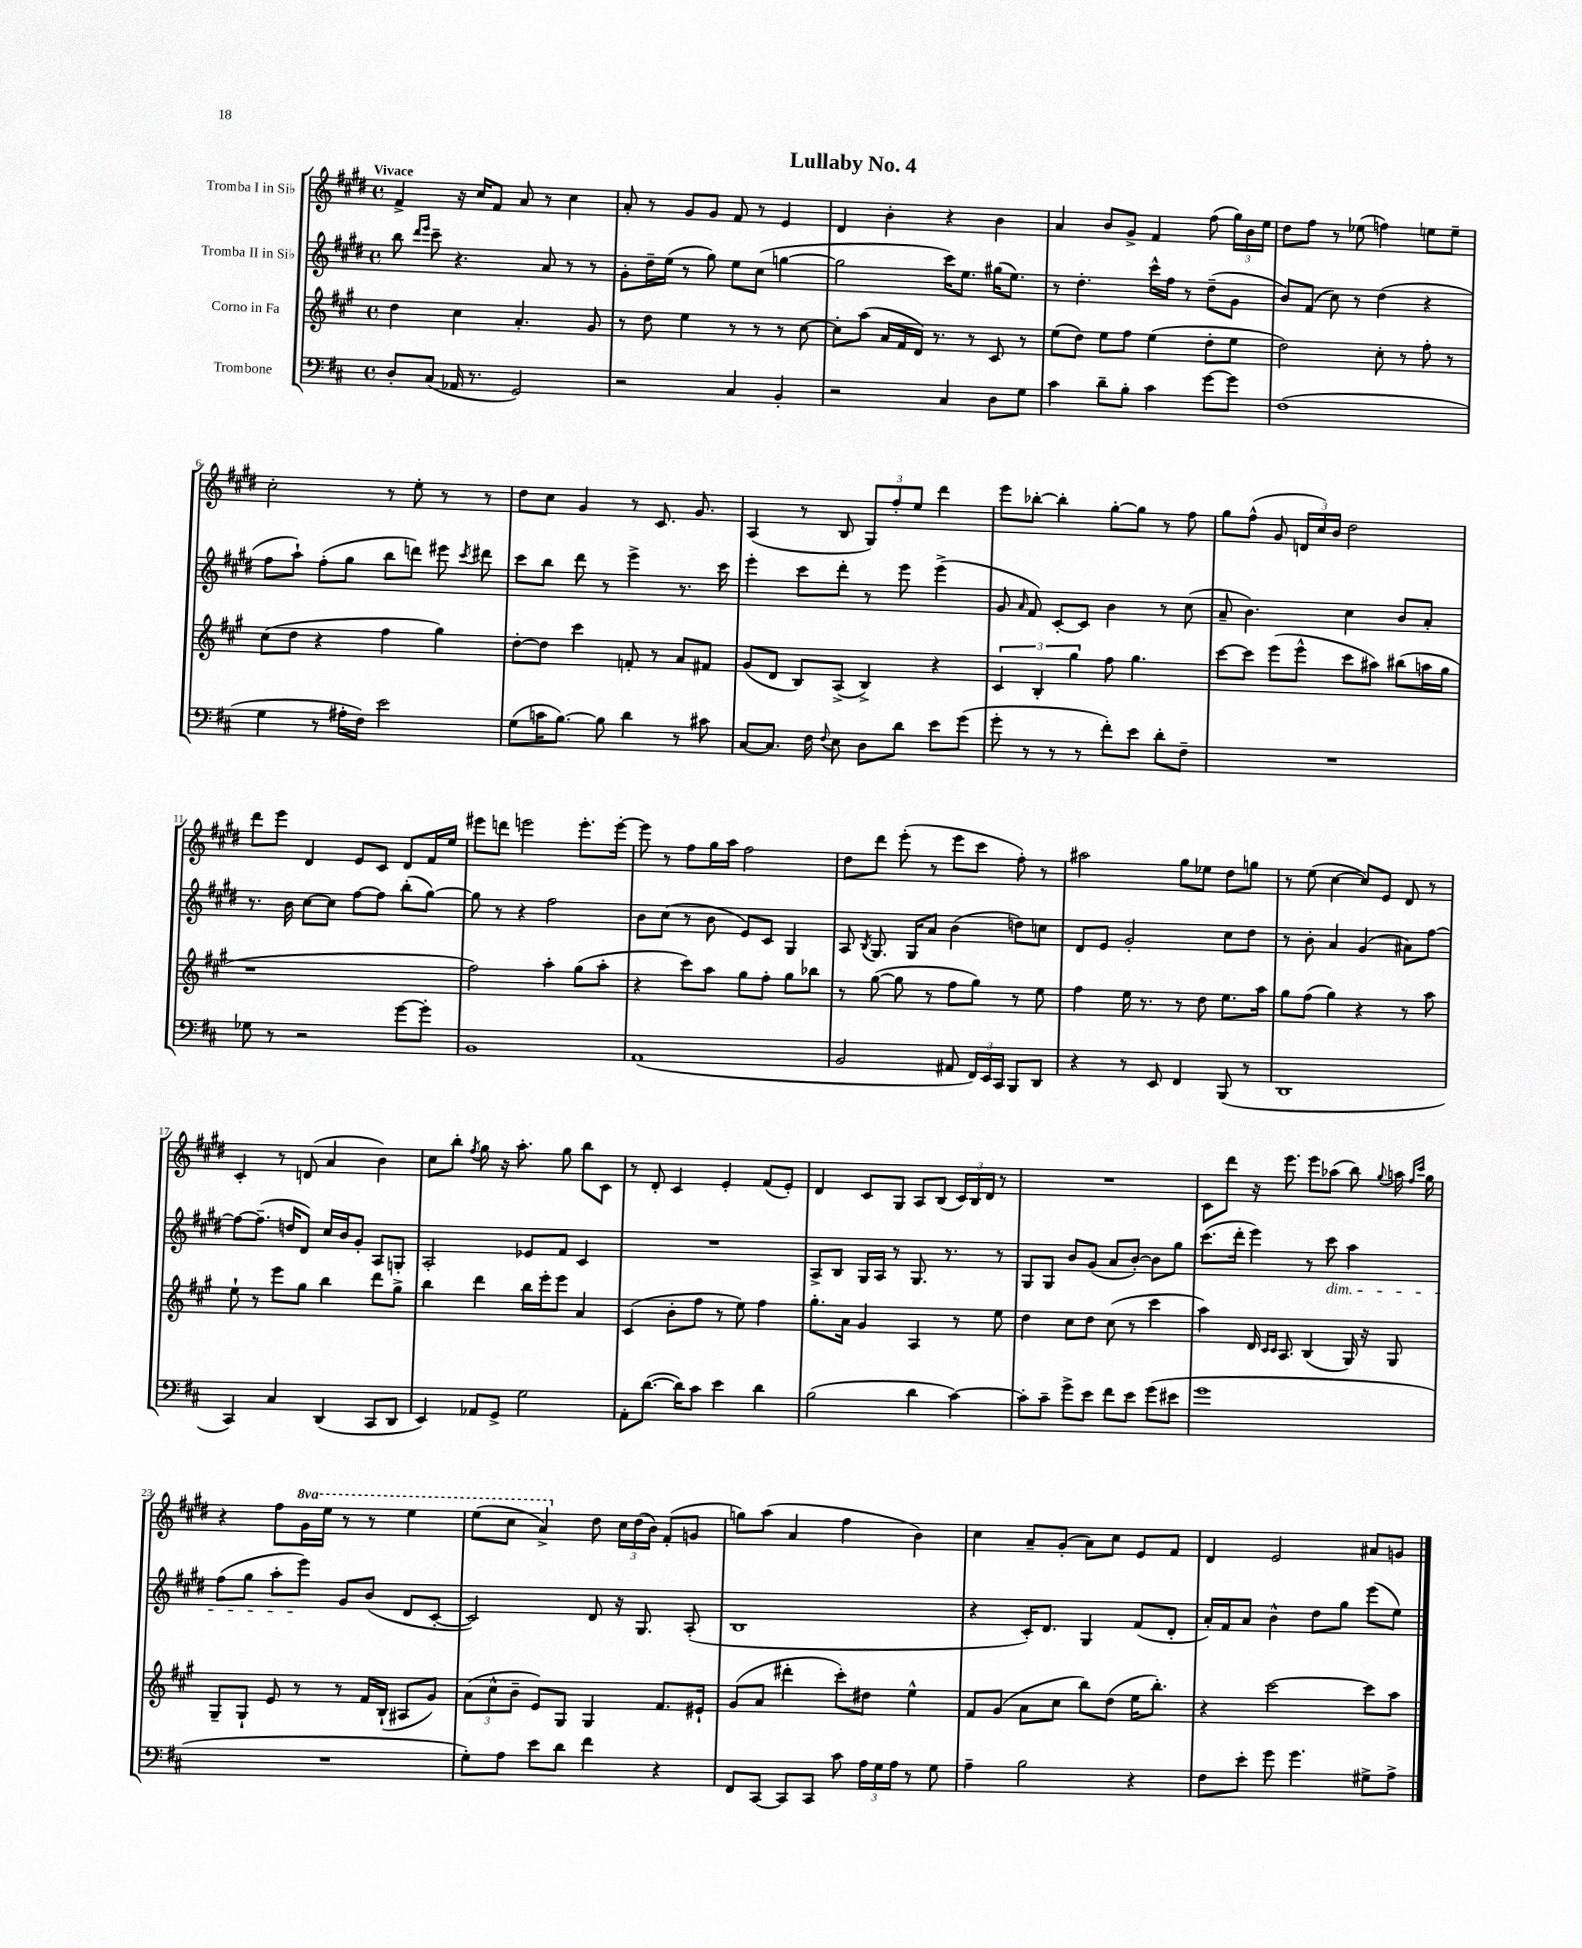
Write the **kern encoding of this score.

**kern	**kern	**kern	**kern
*staff4	*staff3	*staff2	*staff1
*clefF4	*clefG2	*clefG2	*clefG2
*k[f#c#]	*k[f#c#g#]	*k[f#c#g#d#]	*k[f#c#g#d#]
*M4/4	*M4/4	*M4/4	*M4/4
*met(c)	*met(c)	*met(c)	*met(c)
8D'	4dd	8bb	4f#^
.	.	16qqddd#	.
.	.	16qqeee	.
(8C#	.	8ccc#~	.
16AA-	4cc#	4.r	16r
8.r	.	.	16cc#
.	.	.	8f#
2GG)	4.a'	.	8a
.	.	8a	8r
.	.	8r	4cc#
.	8g#	8r	.
=	=	=	=
2r	8r	8g#'	8a'
.	8dd	16dd#~	8r
.	.	(16ee	.
.	4ee	8r	8g#
.	.	8gg#)	8g#
4C#	8r	8ee	8f#
.	8r	(8cc#	8r
4BB'	8r	[4gg	4e
.	[8cc#	.	.
=	=	=	=
2r	8cc#']	2gg]	4d#
.	(8aa	.	.
.	16a	.	4b'
.	16f#	.	.
.	16d)	.	.
.	8.r	.	.
4C#	.	16ccc#)	4r
.	.	8.ee	.
.	8r	.	.
8D	8c#	(16gg#	4b
.	.	8.ee)	.
8G	8r	.	.
=	=	=	=
4c#	(8ee	8r	4a
.	8dd)	4.dd#'	.
8d~	8ee	.	8b
8B'	8ff#	.	8g#^
4c#	(4ee	16ccc#^^	4f#
.	.	16ff#	.
.	.	8r	.
[8g	8dd'	(8dd#~	(8ff#
8g]	8ee	8g#	24gg#)
.	.	.	24b
.	.	.	24ee
=	=	=	=
(1F#	2dd)	8b)	8dd#
.	.	(8f#	8ff#
.	.	8cc#)	8r
.	.	8r	(8ee-
.	8cc#'	(4dd#	4ff)
.	8r	.	.
.	8ff#'	4r	8ee
.	8r	.	8ee~
=	=	=	=
4G	(8cc#	8ff#	2cc#'
.	8dd	8aa`)	.
8r	4r	(8ff#'	.
16A#'	.	8gg#	.
16F#)	.	.	.
2e	4ff#	8bb	8r
.	.	8ddd)	8ee'
.	4gg#)	8eee#	8r
.	.	8qccc#	.
.	.	8ddd#	8r
=	=	=	=
(8G	[8dd'	8ccc#	8dd#
16c	8dd]	8bb	8cc#
[8.B)	.	.	.
.	4ccc#	8ddd#	4g#
8B]	.	8r	.
4d	8f'	4eee^	8r
.	8r	.	8.c#
8r	8a	8.r	.
.	.	.	8.g#
8c#	8f#	.	.
.	.	16ccc#	.
=	=	=	=
[8C#	(8g#	4eee'	(4A
8.C#]	8d	.	.
.	8B)	8ccc#	8r
16F#	.	.	.
8qqF#	.	.	.
8E	(8A^	8ddd#'	8B
8D	4B^)	8r	12G#)
.	.	.	12ff#'
8d	.	8eee	.
.	.	.	12ee
8e	4r	(4eee^	4ddd#
(8g	.	.	.
=	=	=	=
8g'	6c#	8g#	8eee
.	.	16qqa	.
8r	.	8f#)	[8bb-'
.	6B'	.	.
8r	.	[8c#'	4bb-']
.	6gg#	.	.
8r	.	8c#]	.
8f#')	8ff#	4b	[8gg#'
8e	4.gg#	.	8gg#]
8d'	.	8r	8r
8F#~	.	(8cc#	8ff#
=	=	=	=
1r	[8ccc#	8a~	8gg#
.	8ccc#]	4.b)	(8ff#^^
.	(8eee	.	8g#
.	8eee^^	.	24d
.	.	.	24cc#)
.	.	.	24b
.	8ccc#	4cc#	2dd#
.	8aa#)	.	.
.	(8bb#	8b	.
.	16aa	8a'	.
.	16gg#	.	.
=	=	=	=
8G-	1r	8.r	8ddd#
8r	.	.	8eee
.	.	16b	.
2r	.	[8cc#	4d#
.	.	8cc#]	.
.	.	[8ff#	8e
.	.	8ff#]	8c#
[8g	.	(8bb'	8d#
8g']	.	[8gg#)	16f#
.	.	.	16ee
=	=	=	=
1BB	2ff#)	8gg#]	8eee#
.	.	8r	8ddd
.	.	4r	2eee
.	4aa'	2ff#	.
.	(8gg#	.	8.eee'
.	8aa'	.	.
.	.	.	[16eee'
=	=	=	=
(1AA	4r	8b	8eee]
.	.	(8cc#	8r
.	8ccc#)	8r	8ff#
.	8aa	8b	16gg#
.	.	.	16aa
.	8gg#	8e)	2ff#
.	8ff#'	8c#	.
.	8gg#	4G#	.
.	8bb-	.	.
=	=	=	=
2BB	8r	8A	8dd#
.	.	8qB	.
.	([8gg#	8.G#	8ddd#
.	8gg#]	.	(8eee'
.	.	16G#	.
.	8r	8a	8r
8AA#	8ff#	(4b	8eee
24FF#)	8gg#)	.	8ccc#
24EE	.	.	.
24CC#	.	.	.
8BBB	8r	8dd)	8ff#')
8DD	8ee	8cc	8r
=	=	=	=
4r	4ff#	8d#	2aa#
.	.	8e	.
8r	16ee	2g#'	.
.	8.r	.	.
8EE	.	.	.
4FF#	8r	.	8gg#
.	8dd	.	8ee-
(8BBB	8.ee	8cc#	8dd#
8r	.	8dd#	8gg
.	16aa	.	.
=	=	=	=
1DD	8gg#	8r	8r
.	(8ff#	8b'	(8ee
.	4gg#)	4a	[4cc#
.	4r	(4g#	8cc#])
.	.	.	8e
.	8r	8a#)	8d#
.	8aa	[8ff#	8r
=	=	=	=
4CC#)	8ee`	8ff#_	4c#'
.	8r	(8.ff#~]	.
4C#	8eee	.	8r
.	.	16dd	.
.	8gg#	8d#)	(8d
(4DD	4bb	16cc#	4a
.	.	16b	.
.	.	8g#'	.
8CC#	8ddd	8A	4b)
8DD	8gg#^	8G'	.
=	=	=	=
4EE)	4bb	2A'	8cc#
.	.	.	8bb'
.	.	.	8qff#
8AA-	4ddd	.	8gg#
8GG^	.	.	16r
.	.	.	8.aa'
2G	16bb	8e-	.
.	16eee'	.	.
.	8eee	8f#	8gg#
.	4a	4c#	8bb
.	.	.	8c#
=	=	=	=
8AA'	(4c#	1r	8r
([8.d	.	.	8d#'
.	8b'	.	4c#
16d])	.	.	.
8c#	8ff#	.	.
4e	8r	.	4e'
.	8ee)	.	.
4d	4ff#	.	(8f#
.	.	.	8e')
=	=	=	=
(2B	8.gg#'	8A^	4d#
.	.	8B	.
.	16a	.	.
.	4g#	16G#	8c#
.	.	16A	.
.	.	8r	8G#
4d	4A	8.G#	8A
.	.	.	(8B
.	.	8.r	.
[4c#)	8r	.	24c#)
.	.	.	24B
.	.	.	24d#
.	8ee	8r	8r
=	=	=	=
8c#']	4dd	8G#	1r
8c#~	.	8G#	.
8g^	8cc#	8b	.
8e	8dd	(8g#	.
8f#	(8cc#	8a	.
8e	8r	[8b')	.
(8g	4ccc#	8b]	.
8e#	.	8gg#	.
=	=	=	=
1g	4aa)	(8.ccc#	8c#
.	.	.	8ddd#
.	.	16ddd#'	.
.	16d	4eee)	16r
.	16qqc#	.	.
.	16qqc#	.	.
.	8.A	.	8.eee
.	(4B	8r	8eee
.	.	8ccc#	(8aa-
.	16G#)	4aa	8bb)
.	16r	.	.
.	.	.	8qqgg#
.	8G#	.	16aa
.	.	.	16qqff#
.	.	.	16qqccc#
.	.	.	16gg#
=	=	=	=
1r	8G#~	(8ff#	4r
.	8G#`	8gg#	.
.	8e	8aa'	8ff#
.	8r	8eee)	16gg#
.	.	.	16eee
.	8r	8g#	8r
.	16f#	(8b	8r
.	(16B`	.	.
.	8A#	8d#	4eee
.	8g#)	[8c#'	.
=	=	=	=
8G')	(12a	2c#])	(8eee
.	12cc#^^	.	.
8A	.	.	8ccc#
.	12b~	.	.
8e	8e)	.	4aa^)
8d	8G#	.	.
4f#	4G#	8d#	8dd#
.	.	16r	24cc#
.	.	.	(24dd#
.	.	8.G#	.
.	.	.	24b)
4r	8.f#	.	(8f#'
.	.	(8A'	8g
.	16e#`	.	.
=	=	=	=
8FF#	(8g#	1B	8gg)
[8CC#	8a	.	(8aa
8CC#]	4ddd#'	.	4a
8CC#	.	.	.
8c#	8ccc#')	.	4ff#
24A	8dd#	.	.
24G	.	.	.
24A	.	.	.
8r	4ee^^	.	4b)
8G	.	.	.
=	=	=	=
4A~	8f#	4r	4cc#
.	(8g#	.	.
2B	8a	16c#')	8a~
.	.	8.d#	.
.	8cc#	.	(8g#'
.	8bb)	4G#	8a)
.	(8dd	.	8cc#
4r	16ee	(8f#	8e
.	8.bb')	.	.
.	.	8d#'	8f#
=	=	=	=
8F#	4r	16a')	4d#
.	.	16f#	.
8e'	.	8a	.
8g	[2ccc#	4b^^	2e
4.g	.	.	.
.	.	8dd#	.
.	.	8gg#	.
8G#^	8ccc#]	(8eee	8a#
8A^	8aa	8ee)	8g
==	==	==	==
*-	*-	*-	*-
